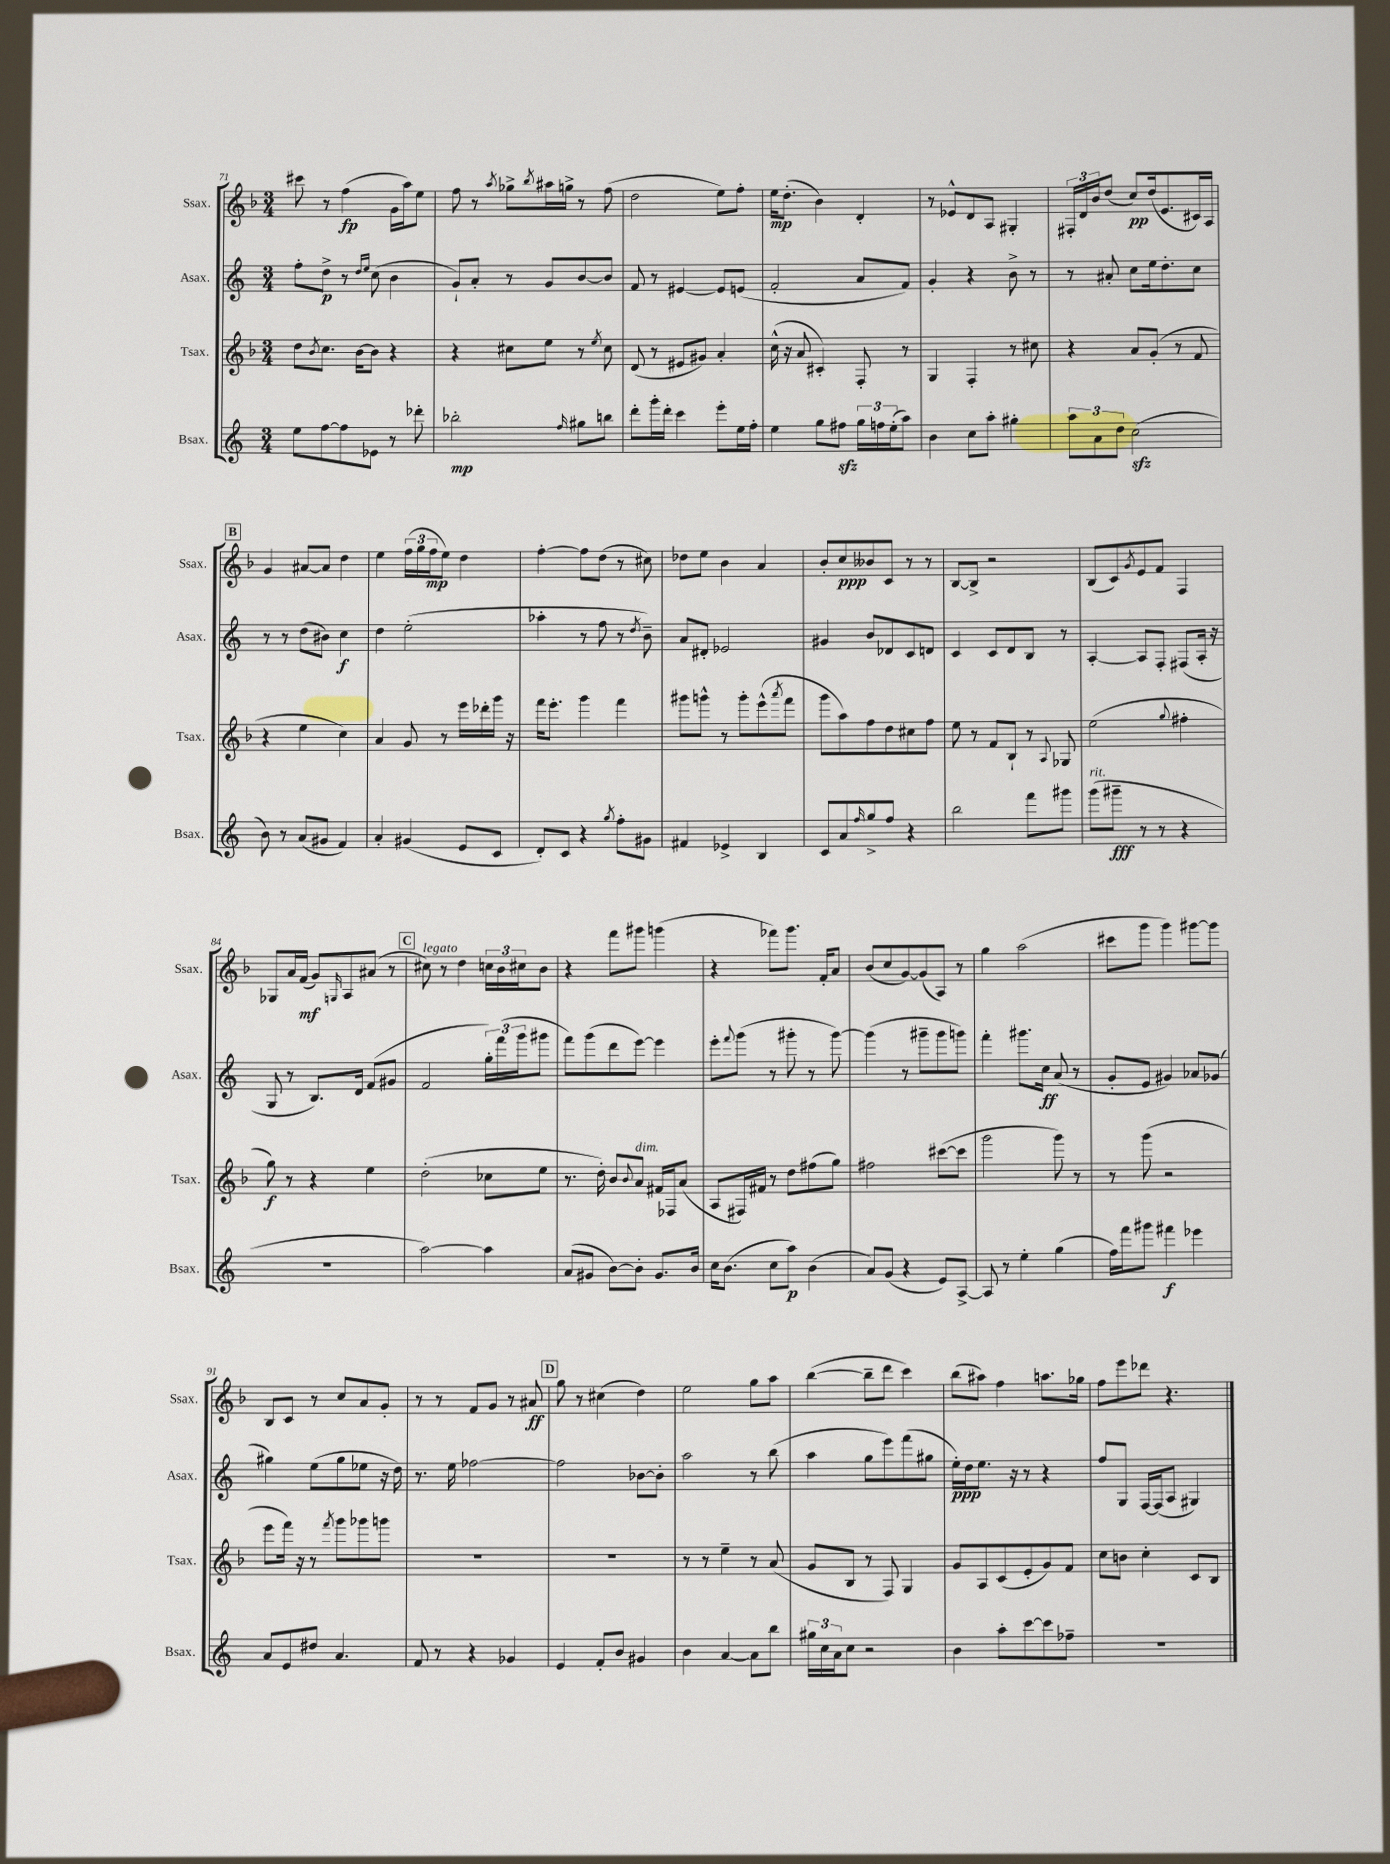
<<
\new StaffGroup <<
\new Staff = "s0" \with { instrumentName = "Ssax." shortInstrumentName = "Ssax." } {
    \clef treble \key f \major \numericTimeSignature \time 3/4
    cis'''8 r8 f''4\fp( g'16 a''16) e''8 |
    f''8 r8 \acciaccatura { a''8 } ges''8-> \acciaccatura { bes''8 } ais''16 g''16-> r8 f''8( |
    d''2 e''8) f''8-. |
    e''16\mp d''8.-.( bes'4) d'4-. |
    r8 ees'8-^ d'8 a8 gis4-. |
    \tuplet 3/2 { fis16-. d'16 bes'16 } d''8( c''8\pp) d''16( e'8. cis'16) a16 |
    \mark \markup { \box "B" } g'4 ais'8~ ais'8 d''4 |
    e''4 \tuplet 3/2 { f''16( g''16 f''16\mp } e''8) d''4 |
    f''4~-. f''8 d''8( r8 cis''8) |
    des''8 e''8 bes'4 a'4 |
    bes'8-. c''8\ppp beses'8 c'8 r8 r8 |
    bes8~ bes8-> r2 |
    bes8( c'8) \acciaccatura { g'8 } e'8 f'8 f4 |
    ges8 a'16 f'16\mf( g'8) \grace { g16 } a8 ais'8( r8 |
    \mark \markup { \box "C" } cis''8^\markup { \italic "legato" }) r8 d''4 \tuplet 3/2 { c''16 bes'16 cis''16 } bes'8 |
    r4 f'''8 gis'''8 g'''4( |
    r4 fes'''8) g'''8. f'16-. a'8 |
    bes'8( c''8 g'8~) g'8( a8) r8 |
    g''4 a''2( |
    cis'''8 g'''8 g'''4) gis'''8~ gis'''8 |
    bes8 c'8 r8 c''8 a'8 g'8-. |
    r8 r8 f'8 g'8 r8 ais'8\ff |
    \mark \markup { \box "D" } g''8 r8 cis''4( d''4) |
    e''2 g''8 a''8 |
    bes''4~( bes''8-- d'''8 c'''4) |
    bes''8( ais''8) f''4 a''8. ges''16 |
    f''8 e'''8 des'''8 r4. \bar "|." |
}
\new Staff = "s1" \with { instrumentName = "Asax." shortInstrumentName = "Asax." } {
    \clef treble \key c \major \numericTimeSignature \time 3/4
    f''8-. d''8->\p r8 \grace { d''16 e''16 } c''8( b'4 |
    g'8-!) a'8-. r8 g'8 b'8~ b'8 |
    f'8 r8 eis'4~ eis'8 e'8( |
    f'2-. a'8 f'8) |
    g'4-. r4 b'8-> r8 |
    r8 ais'8-. c''8 e''16 d''8.-. c''8 |
    \mark \markup { \box "B" } r8 r8 d''8( bis'8) c''4\f |
    d''4 e''2-.( |
    aes''4-. r8 f''8 r8 \acciaccatura { d''8 } b'8--) |
    a'8 dis'8-. ees'2 |
    gis'4 b'8 des'8 c'8 d'8 |
    c'4 c'8 d'8 b8 r8 |
    a4~-. a8 f8-. fis8( a16-. r16 |
    g8 r8 b8.) d'16 f'8( gis'8 |
    \mark \markup { \box "C" } f'2 \tuplet 3/2 { g''16-.) f'''16( g'''16 } gis'''8 |
    f'''8) g'''8( d'''8 e'''8~) e'''4 |
    e'''8-. \appoggiatura { f'''8 } g'''8( r8 gis'''8-. r8 gis'''8~) |
    gis'''4( r8 gis'''8-- gis'''8 g'''8) |
    f'''4-. gis'''8. c''16\ff a'8( r8 |
    g'8-. e'8 gis'4) aes'8 ges'8( |
    gis''4) e''8( gis''8 ees''8 r16 d''16) |
    r8. e''16 fes''2~ |
    \mark \markup { \box "D" } fes''2 bes'8~ bes'8-. |
    a''2 r8 b''8( |
    a''4 g''8 e'''8) f'''8( gis''8 |
    e''16-.\ppp) d''16 e''8. r16 r8 r4 |
    f''8 g8 f16~ f16( a8 gis4) \bar "|." |
}
\new Staff = "s2" \with { instrumentName = "Tsax." shortInstrumentName = "Tsax." } {
    \clef treble \key f \major \numericTimeSignature \time 3/4
    d''8 \acciaccatura { bes'8 } c''8. bes'16~ bes'8 r4 |
    r4 cis''8 e''8 r8 \acciaccatura { e''8 } cis''8 |
    d'8( r8 eis'8 gis'8) a'4-. |
    c''16-^( r16 a'8 cis'4-.) f8-. r8 |
    g4 f4-. r8 cis''8 |
    r4 a'8 g'8-.( r8 f'8 |
    \mark \markup { \box "B" } r4 e''4 c''4) |
    a'4 g'8 r8 e'''16 des'''16-. g'''16 r16 |
    f'''16 e'''8.-. g'''4 f'''4 |
    gis'''8 g'''8-^ r8 g'''8-. e'''8-^( \acciaccatura { a'''8 } f'''8 |
    g'''8 a''8) f''8 d''8 cis''8 f''8 |
    e''8 r8 f'8 bes8-! r8 \appoggiatura { a8 } ges8 |
    e''2( \appoggiatura { g''8 } fis''4-. |
    g''8\f) r8 r4 e''4 |
    \mark \markup { \box "C" } d''2-.( ces''8 e''8 |
    r8. d''16-.) bes'8 \appoggiatura { bes'8 } a'8^\markup { \italic "dim." } fis'16 fes16 a'8( |
    a8 fis16) fis'16 r8 d''8 fis''8( g''8) |
    fis''2 cis'''8~( cis'''8 |
    g'''2 g'''8) r8 |
    r8 g'''8( r2 |
    e'''8 f'''16) r16 r8 \acciaccatura { f'''8 } g'''8 ges'''8 g'''8 |
    R2. |
    \mark \markup { \box "D" } R2. |
    r8 r8 e''4-- r8 a'8( |
    g'8 bes8 r8 f8) g4 |
    g'8 a8 c'8( e'8-. g'8) f'8 |
    c''8 b'8 c''4-. c'8 bes8 \bar "|." |
}
\new Staff = "s3" \with { instrumentName = "Bsax." shortInstrumentName = "Bsax." } {
    \clef treble \key c \major \numericTimeSignature \time 3/4
    e''8 f''8~ f''8 ees'8 r8 des'''8-. |
    bes''2-.\mp \grace { f''16 } gis''8 b''8 |
    d'''8-. g'''16-. d'''16-. c'''4 e'''8-. e''16 f''16-. |
    e''4 g''8 fis''8\sfz \tuplet 3/2 { g''16 f''16 e''16-.( } a''8) |
    b'4 c''8 a''8-. gis''4-. |
    \tuplet 3/2 { a''8 a'8 d''8 } c''2\sfz( |
    \mark \markup { \box "B" } b'8) r8 a'8( gis'8 f'4) |
    a'4-. gis'4( e'8 c'8 |
    d'8-.) c'8 r4 \acciaccatura { g''8 } f''8-. gis'8 |
    fis'4 ees'4-> b4 |
    c'8 a'8 \grace { f''16 } g''8-> f''8 r4 |
    b''2 f'''8 gis'''8 |
    g'''8^\markup { \italic "rit." }( gis'''8--\fff r8 r8 r4 |
    R2. |
    \mark \markup { \box "C" } a''2~) a''4 |
    a'8( gis'8 b'8~) b'8-. gis'8. b'16 |
    c''16 b'8.( c''8 a''8\p) b'4( |
    a'8) g'8( r4 e'8) a8~-> |
    a8 r8 e''4-. g''4( |
    f''16) f'''16 gis'''8 fis'''4\f ees'''4 |
    a'8 e'8 dis''8 a'4. |
    f'8 r8 r4 ges'4 |
    \mark \markup { \box "D" } e'4 f'8-. b'8 gis'4 |
    b'4 a'4~ a'8 b''8 |
    \tuplet 3/2 { gis''16 c''16 a'16 } c''8 r2 |
    b'4 a''8-. c'''8~ c'''8 fes''8-- |
    R2. \bar "|." |
}
>>
>>
\layout { \context { \Score currentBarNumber = #71 } }
